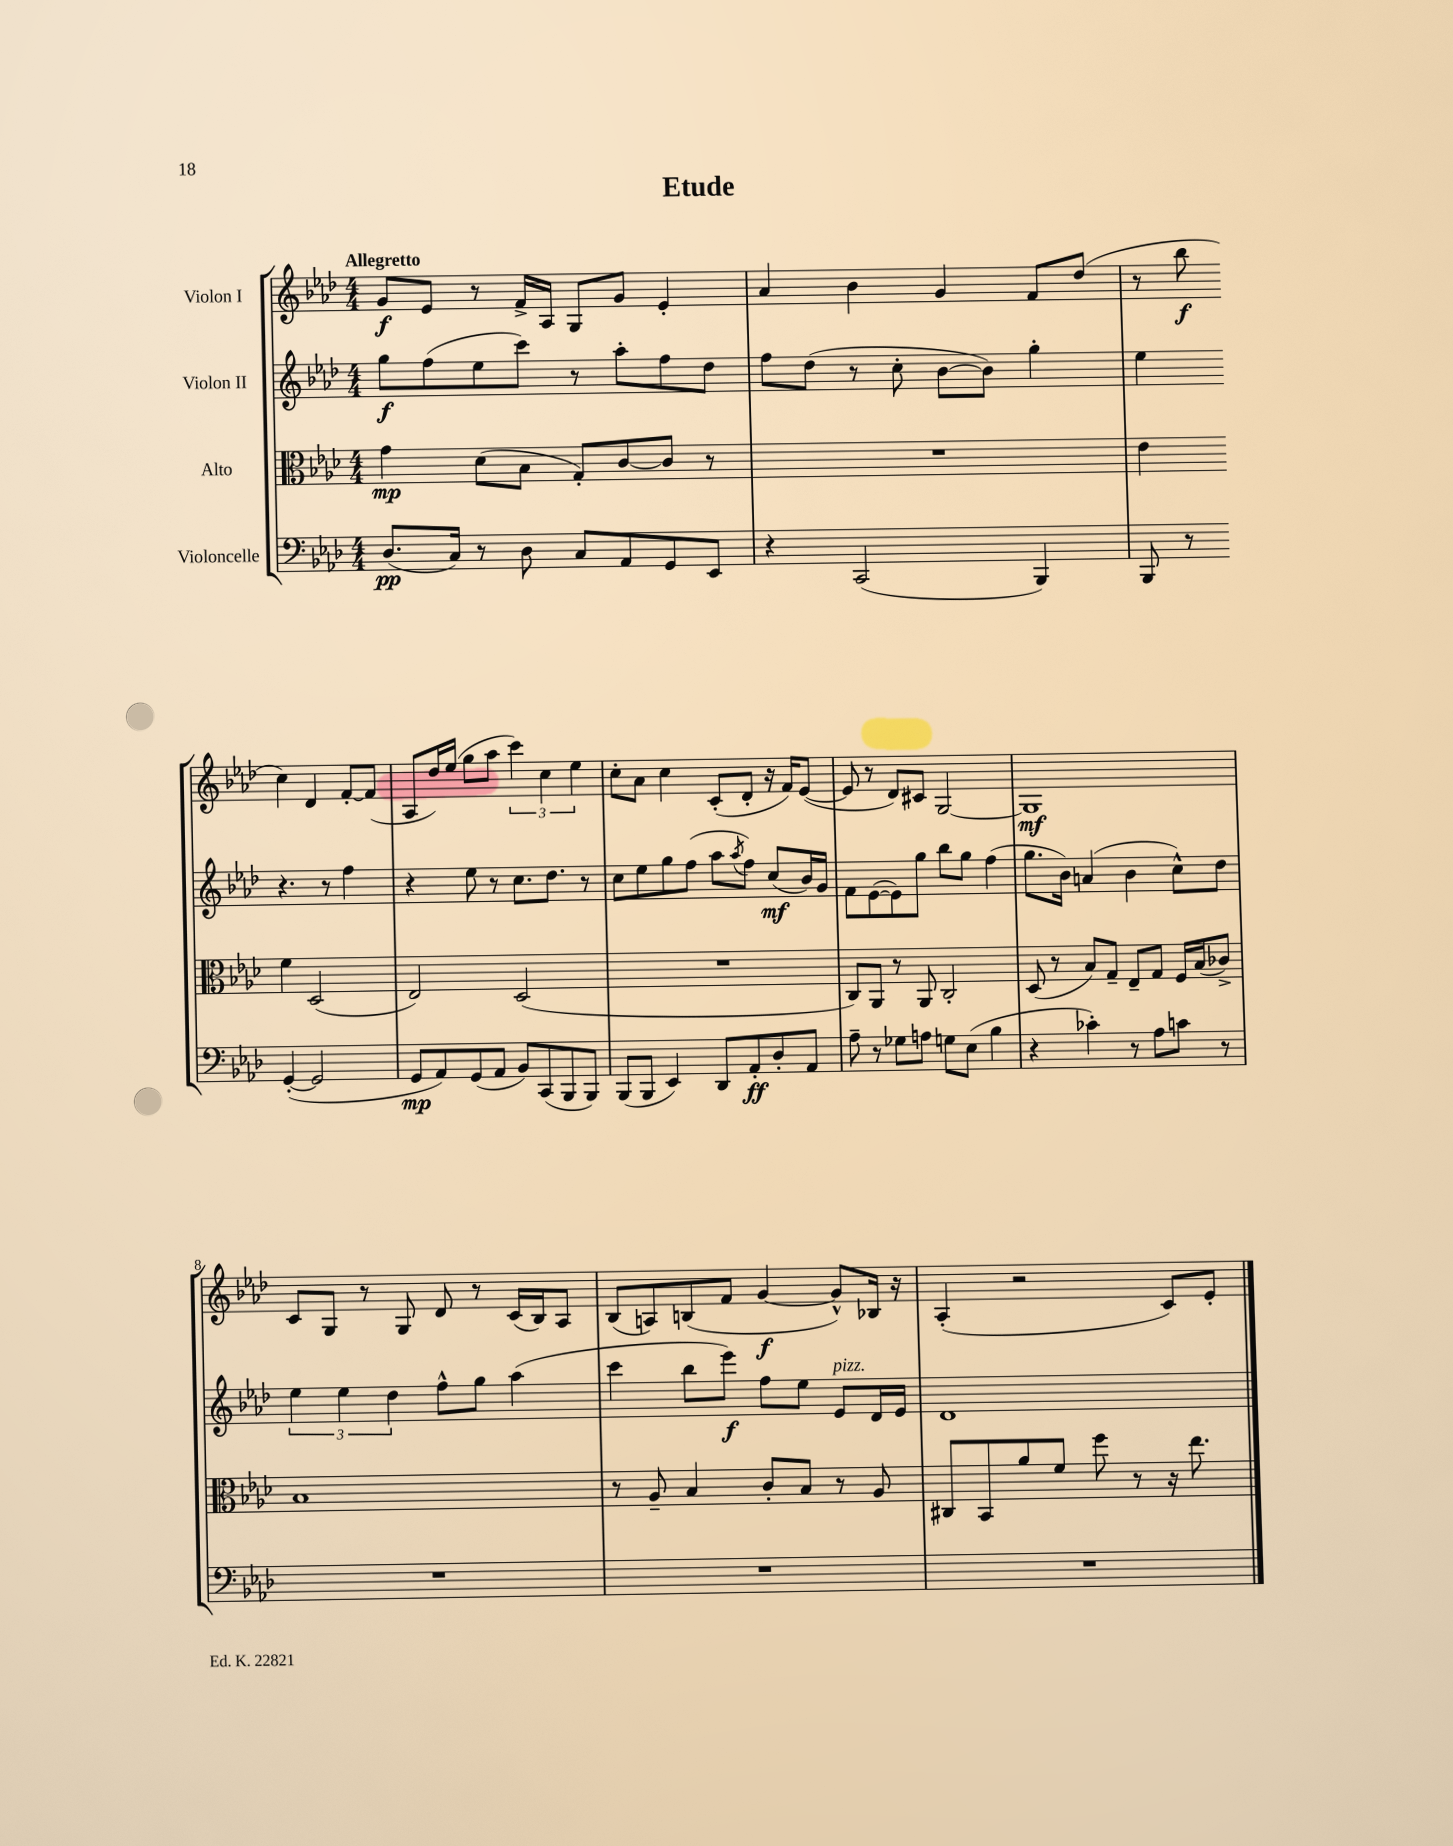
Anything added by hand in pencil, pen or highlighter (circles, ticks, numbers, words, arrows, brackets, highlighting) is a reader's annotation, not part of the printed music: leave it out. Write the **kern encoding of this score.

**kern	**kern	**kern	**kern
*staff4	*staff3	*staff2	*staff1
*clefF4	*clefC3	*clefG2	*clefG2
*k[b-e-a-d-]	*k[b-e-a-d-]	*k[b-e-a-d-]	*k[b-e-a-d-]
*M4/4	*M4/4	*M4/4	*M4/4
(8.D-	4g	8gg	8g
.	.	(8ff	8e-
16C)	.	.	.
8r	(8d-	8ee-	8r
8D-	8B-	8ccc)	16f^
.	.	.	16A-
8C	8G')	8r	8G
8AA-	[8c	8aa-'	8g
8GG	8c]	8ff	4e-'
8EE-	8r	8dd-	.
=	=	=	=
4r	1r	8ff	4a-
.	.	(8dd-	.
(2CC	.	8r	4b-
.	.	8cc'	.
.	.	[8b-	4g
.	.	8b-])	.
4BBB-)	.	4gg'	8f
.	.	.	(8dd-
=	=	=	=
8BBB-	4e-	4ee-	8r
8r	.	.	8bb-
([4GG'	4f	4.r	4cc)
2GG]	(2D-	.	4d-
.	.	8r	.
.	.	4ff	[8f'
.	.	.	(8f]
=	=	=	=
8GG	2E-)	4r	8A-
8AA-)	.	.	16dd-)
.	.	.	(16ee-
(8GG	.	8ee-	8gg
8AA-	.	8r	8aa-
8BB-)	(2D-	8.cc	6ccc)
(8CC	.	.	.
.	.	.	6cc
.	.	8.dd-	.
8BBB-	.	.	.
.	.	.	6ee-
8BBB-)	.	8r	.
=	=	=	=
(8BBB-	1r	8cc	8cc'
8BBB-	.	8ee-	8a-
4EE-)	.	8gg	4cc
.	.	(8ff	.
8DD-	.	8aa-	(8c'
.	.	8qaa-	.
8AA-'	.	8ff)	8d-'
8D-'	.	(8cc	16r
.	.	.	16f)
8AA-	.	16b-)	([8e-
.	.	16g	.
=	=	=	=
8A-~	8C)	8f	8e-]
8r	8AA-	([8e-	8r
8G-	8r	8e-])	8d-)
8A	8AA-	8gg	8c#
8G	2C'	8bb-	[2G
(8E-	.	8gg	.
4B-	.	(4ff	.
=	=	=	=
4r	(8D-	8.gg	1G]
.	8r	.	.
.	.	16b-)	.
4c-')	8B-)	(4a	.
.	8G~	.	.
8r	8E-~	4b-	.
8A-	8G	.	.
8c	16F	8cc^^)	.
.	(16B-	.	.
8r	8c-^)	8dd-	.
=	=	=	=
1r	1B-	6ee-	8c
.	.	.	8G
.	.	6ee-	.
.	.	.	8r
.	.	6dd-	.
.	.	.	8G
.	.	8ff^^	8d-
.	.	8gg	8r
.	.	(4aa-	(16c
.	.	.	16B-)
.	.	.	8A-
=	=	=	=
1r	8r	4ccc	(8B-
.	8A-~	.	8A)
.	4B-	8bb-	(8B
.	.	8eee-)	8f
.	8c'	8ff	[4g
.	8B-	8ee-	.
.	8r	8e-	8g^^])
.	8A-	16d-	16B-
.	.	16e-	16r
=	=	=	=
1r	8C#	1d-	(4A-'
.	8BB-	.	.
.	8a-	.	2r
.	8f	.	.
.	8ff	.	.
.	8r	.	.
.	16r	.	8c)
.	8.ee-	.	.
.	.	.	8e-'
==	==	==	==
*-	*-	*-	*-
